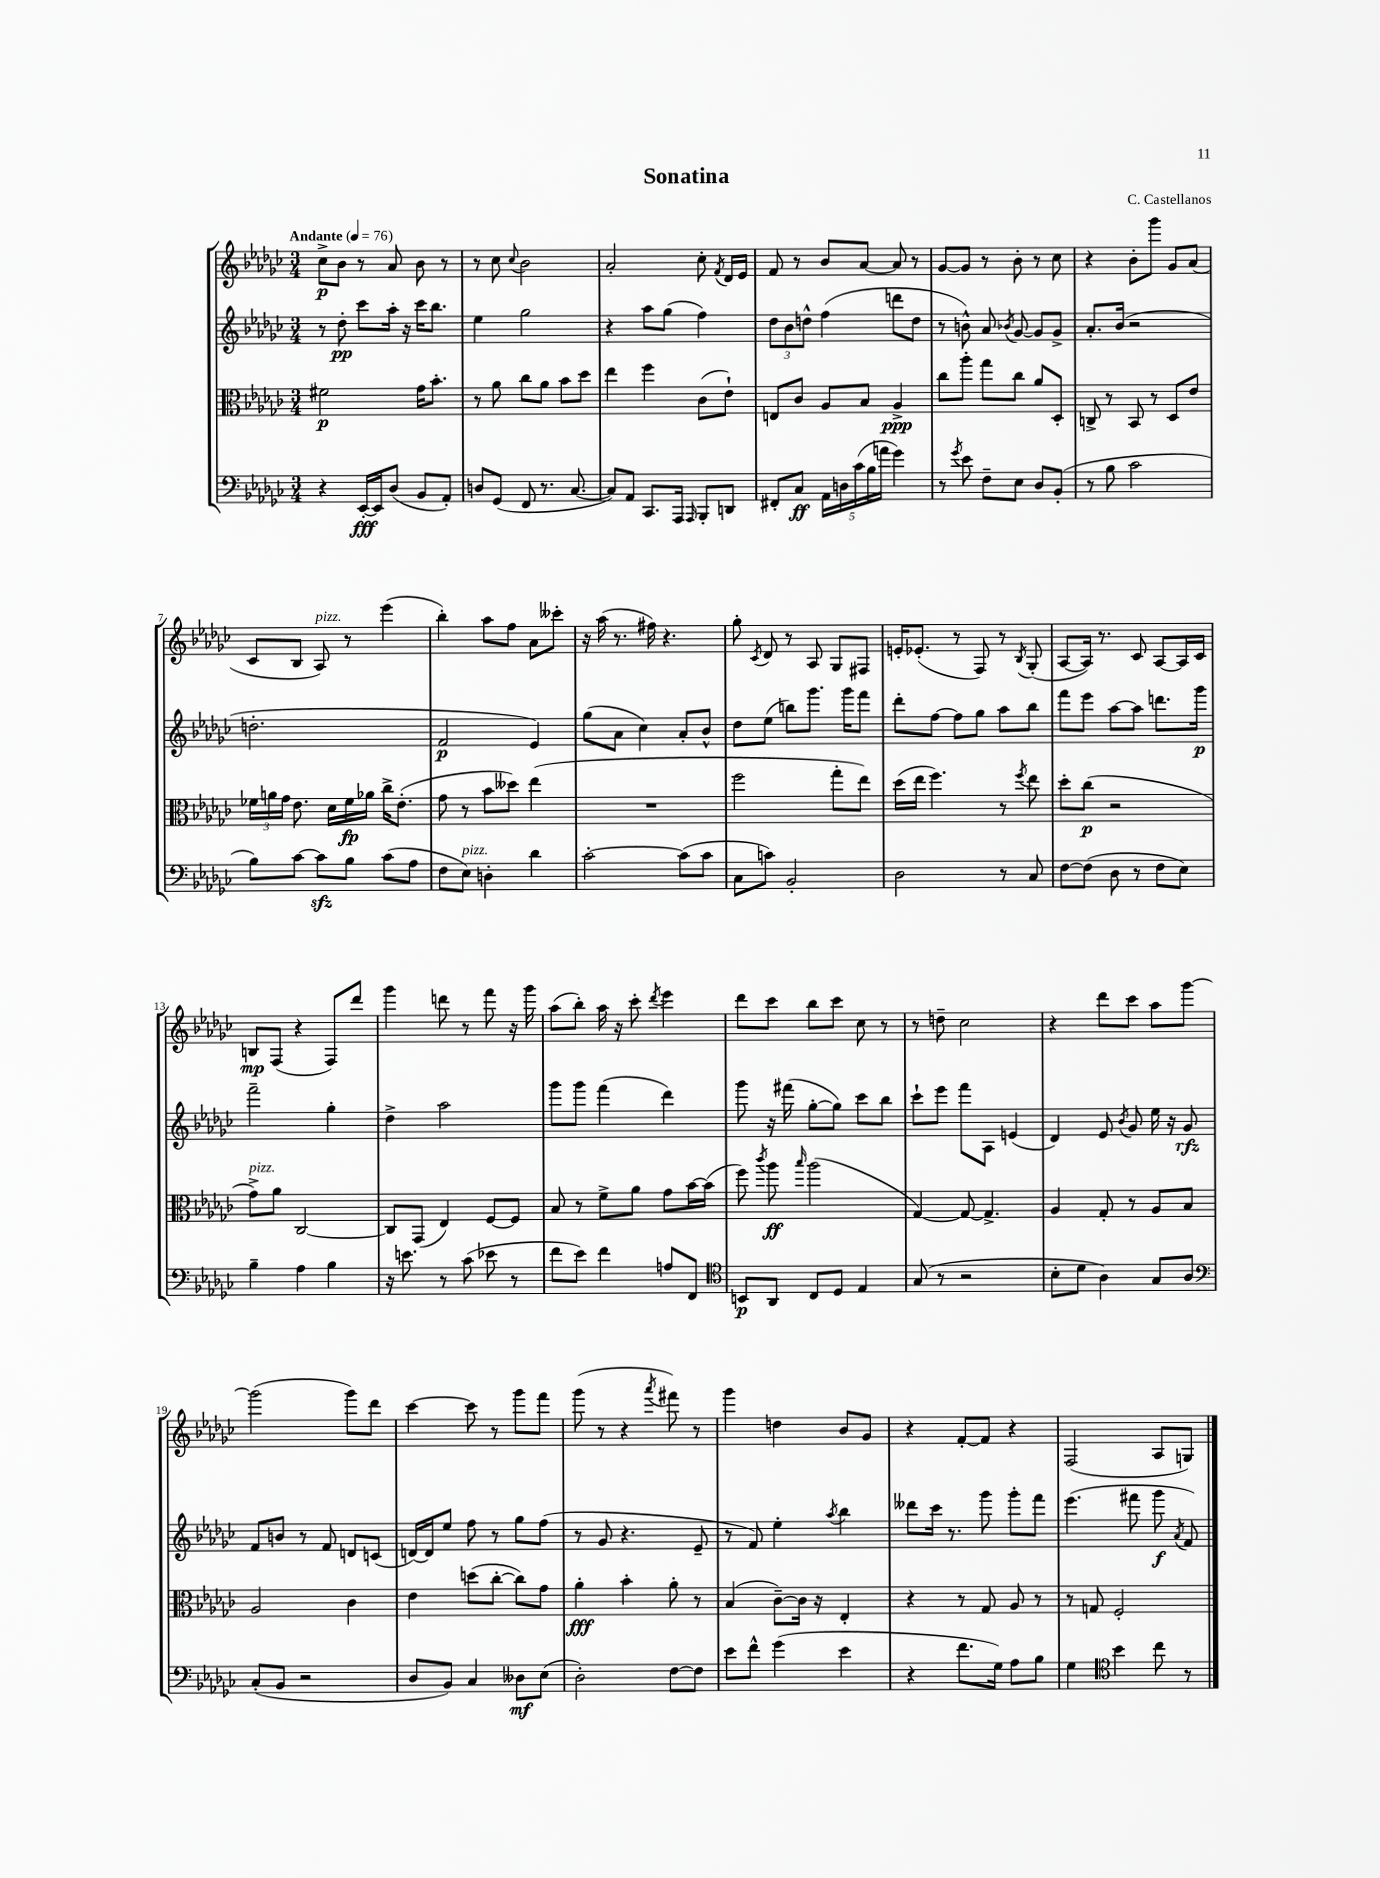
\header { title = "Sonatina" composer = "C. Castellanos" }
<<
\new StaffGroup <<
\new Staff = "s0" {
    \clef treble \key ges \major \numericTimeSignature \time 3/4 \tempo "Andante" 4 = 76
    \autoBeamOff ces''8[->\p bes'8] r8 aes'8 bes'8 r8 |
    r8 ces''8 \appoggiatura { ces''8 } bes'2 |
    aes'2-. ces''8-. \acciaccatura { f'8 } des'16[ ees'16] |
    f'8 r8 bes'8[ aes'8]~ aes'8 r8 |
    ges'8[~ ges'8] r8 bes'8-. r8 ces''8 |
    r4 bes'8[-. ges'''8] ges'8[ aes'8]( |
    ces'8[ bes8] aes8^\markup { \italic "pizz." }) r8 ees'''4( |
    bes''4-.) aes''8[ f''8] aes'8[ ceses'''8]-. |
    r16 aes''16( r8. fis''16) r4. |
    ges''8-. \acciaccatura { ces'8 } des'8 r8 aes8 ges8[ fis8] |
    e'16[-. ees'8.]-.( r8 f8) r8 \acciaccatura { bes8 } ges8-.( |
    aes8[~ aes16]) r8. ces'8 aes8[~ aes16 ces'16] |
    b8[\mp f8]( r4 f8[) des'''8] |
    ges'''4 d'''8 r8 f'''8 r16 ges'''16 |
    aes''8[( bes''8]-.) aes''16 r16 ces'''8-. \acciaccatura { des'''8 } ees'''4 |
    des'''8[ ces'''8] bes''8[ ces'''8] ces''8 r8 |
    r8 d''8-- ces''2 |
    r4 des'''8[ ces'''8] aes''8[ ges'''8]~ |
    ges'''2( ges'''8[) des'''8] |
    ces'''4~ ces'''8 r8 ges'''8[ f'''8] |
    ges'''8( r8 r4 \acciaccatura { aes'''8 } fis'''8) r8 |
    ges'''4 d''4 bes'8[ ges'8] |
    r4 f'8[~-. f'8] r4 |
    f2( aes8[ g8]) \bar "|." |
}
\new Staff = "s1" {
    \clef treble \key ges \major \numericTimeSignature \time 3/4
    \autoBeamOff r8 des''8-.\pp ces'''8[ aes''16]-. r16 ces'''16[ bes''8.] |
    ees''4 ges''2 |
    r4 aes''8[ ges''8]( f''4) |
    \tuplet 3/2 { des''8[ bes'8 d''8]-^ } f''4( d'''8[ d''8] |
    r8 b'8-^) aes'8 \acciaccatura { bes'8 } ges'8~ ges'8[ ges'8]-> |
    aes'8.[-. bes'16]( r2 |
    d''2.-. |
    f'2\p ees'4) |
    ges''8[( aes'8] ces''4) aes'8[-. bes'8]-^ |
    des''8[ ees''8]( b''8[) ges'''8.] ges'''16[ f'''8] |
    des'''8[-. f''8]~ f''8[ ges''8] aes''8[ bes''8] |
    f'''8[ ees'''8] aes''8[~ aes''8] d'''8.[ ges'''16]\p |
    f'''2-- ges''4-. |
    des''4-> aes''2 |
    ges'''8[ ges'''8] f'''4( des'''4) |
    ges'''8 r16 fis'''16( ges''8[~-. ges''8]) ces'''8[ bes''8] |
    ces'''8[-! ees'''8] f'''8[ aes8] e'4( |
    des'4) ees'8 \acciaccatura { bes'8 } ges'8 ees''16 r16 ges'8\rfz |
    f'8[ b'8] r8 f'8 d'8[ c'8]( |
    d'16[~) d'16 ees''8] f''8 r8 ges''8[ f''8]( |
    r8 ges'8 r4. ees'8-- |
    r8 f'8) ees''4-. \acciaccatura { aes''8 } bes''4 |
    deses'''8[ ces'''16] r8. ges'''8 ges'''8[-. f'''8] |
    ees'''4.( fis'''8 ges'''8\f \acciaccatura { aes'8 } f'8) \bar "|." |
}
\new Staff = "s2" {
    \clef alto \key ges \major \numericTimeSignature \time 3/4
    \autoBeamOff fis'2\p ges'16[ bes'8.]-. |
    r8 aes'8 ces''8[ aes'8] bes'8[ des''8] |
    ees''4 f''4 ces'8[( ees'8]-!) |
    e8[ ces'8] aes8[ bes8] aes4->\ppp |
    ces''8[ aes''8]-. ges''8[ ces''8] aes'8[ des8]-. |
    c8-> r8 bes,8 r8 des8[ ees'8] |
    \tuplet 3/2 { fes'16[ a'16 ges'16] } ees'8. des'16[ fes'16\fp aes'16] ces''16[-> ees'8.]-.( |
    ges'8 r8 bes'8[ deses''8]) ees''4( |
    R2. |
    f''2 ges''8[-. ees''8]) |
    des''16[( ees''16] f''4.) r8 \acciaccatura { f''8 } ees''8 |
    des''8[-. ces''8]\p( r2 |
    ges'8[->^\markup { \italic "pizz." }) aes'8] ces2~ |
    ces8[ ges,8]( ees4) f8[~ f8] |
    bes8 r8 f'8[-> aes'8] ges'8[ bes'16~ bes'16]( |
    f''8) \acciaccatura { ces'''8 } aes''8\ff \grace { bes''16 } aes''2( |
    ges4~) ges8~ ges4.-> |
    aes4 ges8-. r8 aes8[ bes8] |
    aes2 ces'4 |
    ees'4 d''8[( ces''8]~-. ces''8[) ges'8] |
    aes'4-.\fff bes'4-. aes'8-. r8 |
    bes4( ces'8[~--) ces'16] r16 ees4-. |
    r4 r8 ges8 aes8 r8 |
    r8 g8 f2-. \bar "|." |
}
\new Staff = "s3" {
    \clef bass \key ges \major \numericTimeSignature \time 3/4
    \autoBeamOff r4 ees,16[~-.\fff ees,16 des8]( bes,8[ aes,8]-.) |
    d8[ ges,8]( f,8 r8. ces8.~ |
    ces8[) aes,8] ces,8.[ aes,,16] \grace { aes,,16 } bes,,8[-. d,8] |
    fis,8[-. ces8]\ff \tuplet 5/4 { aes,16[ d16 ces'16( bes16 a'16] } ges'4) |
    r8 \acciaccatura { ges'8 } ees'8 f8[-- ees8] des8[ bes,8]-.( |
    r8 bes8 ces'2 |
    bes8[) ces'8]~ ces'8[\sfz bes8] ces'8[( aes8] |
    f8[ ees8]^\markup { \italic "pizz." }) d4-. des'4 |
    ces'2~-. ces'8[( ces'8] |
    ces8[ c'8]) bes,2-. |
    des2 r8 ces8 |
    f8[~ f8]( des8 r8 f8[ ees8]) |
    bes4-- aes4 bes4 |
    r16 e'8. r8 ces'8( ees'8 r8 |
    f'8[ ees'8]) f'4 a8[ f,8] |
    \clef tenor b,8[\p aes,8] ces8[ des8] ees4 |
    ges8( r8 r2 |
    bes8[-. des'8] aes4) ges8[ aes8] |
    \clef bass ces8[-.( bes,8] r2 |
    des8[ bes,8]) ces4 deses8[\mf ees8]( |
    des2-.) f8[~ f8] |
    ees'8[ f'8]-^ ges'4( ees'4 |
    r4 f'8.[ ges16]) aes8[ bes8] |
    ges4 \clef tenor bes'4 ces''8 r8 \bar "|." |
}
>>
>>
